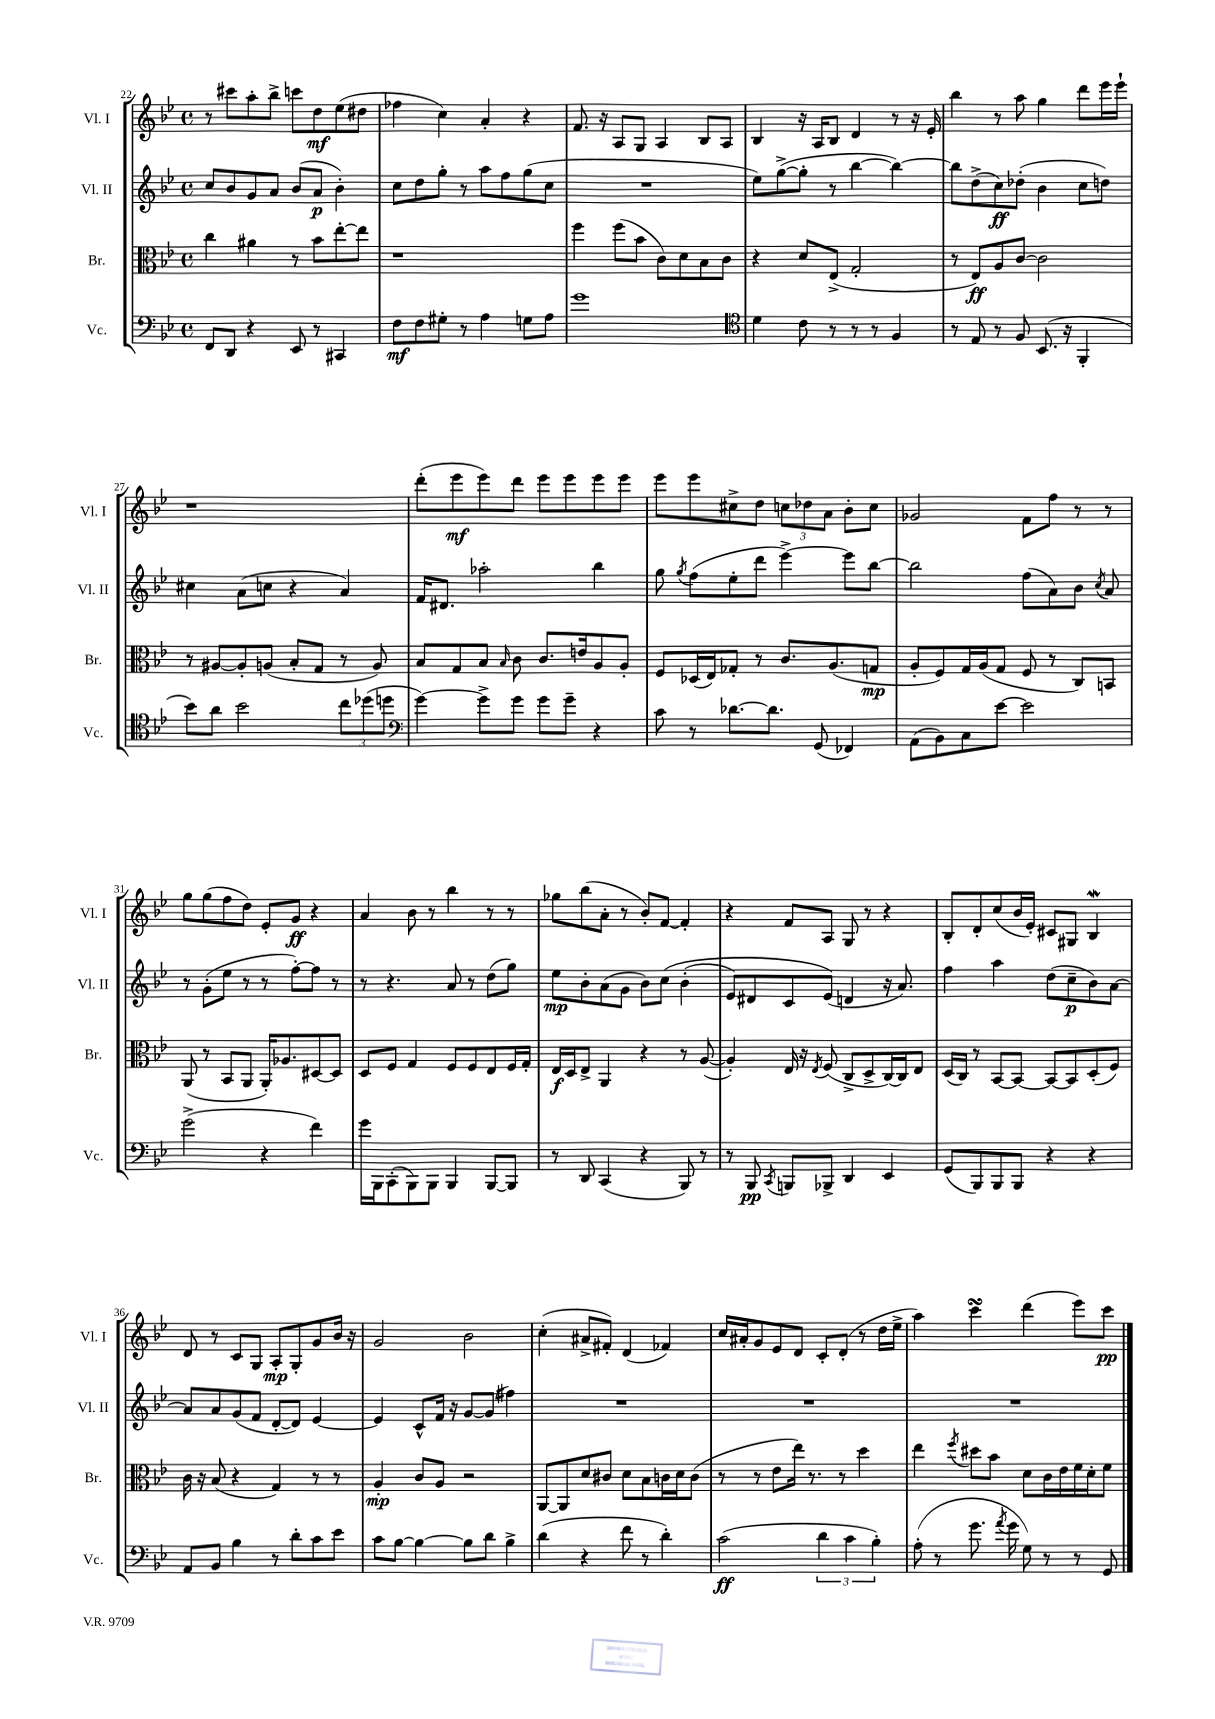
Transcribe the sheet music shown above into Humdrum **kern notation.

**kern	**kern	**kern	**kern
*staff4	*staff3	*staff2	*staff1
*clefF4	*clefC3	*clefG2	*clefG2
*k[b-e-]	*k[b-e-]	*k[b-e-]	*k[b-e-]
*M4/4	*M4/4	*M4/4	*M4/4
*met(c)	*met(c)	*met(c)	*met(c)
8FF/L	4cc\	8cc/L	8r
8DD/J	.	8b-/	8ccc#\L
4r	4a#\	8g/	8aa'\
.	.	8a/J	8bb-^\J
8EE-/	8r	(8b-/L	8ccc\L
8r	8b-\L	8a/J	8dd\
4CC#/	[8ee-'\	4b-'\)	(8ee-\
.	8ee-\]J	.	8dd#\J
=	=	=	=
8F\L	1r	8cc\L	4ff-\
8F\	.	8dd\	.
8G#'\J	.	8gg'\J	4cc\)
8r	.	8r	.
4A\	.	8aa\L	4a'/
.	.	8ff\	.
8G\L	.	(8gg\	4r
8A\J	.	8cc\J	.
=	=	=	=
1g	4ff\	1r	8.f/
.	.	.	16r
.	(8ff\L	.	8A/L
.	8b-\J	.	8G/J
.	8c\L)	.	4A/
.	8d\	.	.
.	8B-\	.	8B-/L
.	8c\J	.	8A/J
=	=	=	=
*clefC4	*	*	*
4d\	4r	8ee-\L)	4B-/
.	.	([8gg^\	.
8c\	8d/L	8gg'\]J	16r
.	.	.	16A/LK
8r	(8E-^/J	8r	8B-/J
8r	2G'/	[4bb-\	4d/
8r	.	.	.
4F/	.	4bb-\_)	8r
.	.	.	16r
.	.	.	16e-'/
=	=	=	=
8r	8r	8bb-\]L	4bb-\
8E-/	8E-/L)	(8dd^\	.
8r	8A/	8cc\)	8r
8F/	[8c/J	(8dd-'\J	8aa\
(8.BB-/	2c\]	4b-\	4gg\
16r	.	.	.
4FF'/	.	8cc\L	8ddd\L
.	.	8dd\J)	16eee-\L
.	.	.	16eee-`\JJ
=	=	=	=
8b-\L)	8r	4cc#\	1r
8a\J	[8A#/L	.	.
2b-\	8A#'/]	(8a\L	.
.	(8A/J	8cc\J	.
.	8B-'/L	4r	.
.	8G/J	.	.
12cc\L	8r	4a/)	.
(12dd-\	.	.	.
.	8A/)	.	.
12dd\J	.	.	.
=	=	=	=
*clefF4	*	*	*
[4g\)	8B-/L	16f/LK	(8ddd'\L
.	.	8.d#/J	.
.	8G/	.	8eee-\
8g^\]L	8B-/J	2aa-'\	8eee-\)
.	16qqB-/	.	.
8g\J	8c\	.	8ddd\J
8g\L	8.c/L	.	8eee-\L
8g~\J	.	.	8eee-\
.	16e/k	.	.
4r	8A/	4bb-\	8eee-\
.	8A'/J	.	8eee-\J
=	=	=	=
8c\	8F/L	8gg\	8eee-\L
.	.	8qgg/	.
8r	(16D-/L	(8ff\L	8eee-\
.	16E-/J)	.	.
[8.d-\L	8G-'/J	8ee-'\	8cc#^\
.	8r	8ddd\J	8dd\J
8.d-\]J	.	.	.
.	8.c/L	[4eee-^\)	12cc\L
.	.	.	12dd-\
(8GG/	.	.	.
.	.	.	12a\J
.	(8.A/	.	.
4FF-/)	.	8eee-\]L	8b-'\L
.	8G/J	[8bb-\J	8cc\J
=	=	=	=
(8AA\L	8A'/L	2bb-\]	2g-/
8BB-\)	8F/)	.	.
8C\	16G/L	.	.
.	(16A/J	.	.
[8e-\J	8G/J	.	.
2e-\]	8F/	(8ff\L	8f\L
.	8r	8a\)	8ff\J
.	8C/L)	8b-\J	8r
.	.	8qcc/	.
.	8BB/J	8a/	8r
=	=	=	=
(2g^\	(8AA/	8r	8gg\L
.	8r	(8g'\L	(8gg\
.	8BB-/L	8ee-\J	8ff\
.	8AA/J	8r	8dd\J)
4r	16AA'/LK)	8r	8e-'/L
.	8.A-/	.	.
.	.	[8ff'\L)	8g/J
4f\)	[8D#/	8ff\]J	4r
.	8D#/]J	8r	.
=	=	=	=
16g\LL	8D/L	8r	4a/
16BBB-\J	.	.	.
(8CC'\	8F/J	4.r	.
8BBB-\)	4G/	.	8b-\
8BBB-\J	.	.	8r
4BBB-/	8F/L	8a/	4bb-\
.	8F/	8r	.
[8BBB-/L	8E-/	(8dd\L	8r
8BBB-/]J	16F/L	8gg\J)	8r
.	16G'/JJ	.	.
=	=	=	=
8r	16E-/LL	8ee-\L	8gg-\L
.	16D/J	.	.
8DD/	8E-^/J	8b-'\	(8bb-\
(4CC/	4AA/	(8a\	8a'\J
.	.	8g\J	8r
4r	4r	8b-\L)	8b-'/L)
.	.	&(8cc\J	[8f/J
8BBB-/)	8r	(4b-'\	4f'/]
8r	([8A/	.	.
=	=	=	=
8r	4A'/])	8e-/L)	4r
8BBB-/	.	8d#/	.
8qCC/	.	.	.
8BBB/L	16E-/	8c/	8f/L
.	16r	.	.
.	8qE-/	.	.
8BBB-^/J	(8F/	(8e-/J&)	8A/J
4DD/	8C^/L	4d/	8G/
.	8D^/	.	8r
4EE-/	[16C/L)	16r	4r
.	16C/]J	8.a/)	.
.	8E-/J	.	.
=	=	=	=
(8GG/L	(16D/LL	4ff\	8B-'/L
.	16C/JJ)	.	.
8BBB-/)	8r	.	8d'/
8BBB-/	[8BB-/L	4aa\	(8cc/
8BBB-/J	8BB-/_J	.	16b-/L
.	.	.	16e-'/JJ)
4r	8BB-/_L	(8dd\L	8c#/L
.	8BB-/]	8cc~\	8G#/J
4r	(8D'/	8b-\)	4B-/
.	8F/J)	[8a\J	.
=	=	=	=
8AA/L	16c\	8a/]L	8d/
.	16r	.	.
8BB-/J	(8B-/	8a/	8r
4B-\	4r	(8g/	8c/L
.	.	8f/J	8G/J
8r	4G/)	[8d'/L	8A'/L
8d'\L	.	8d/]J)	8G'/
8c\	8r	[4e-/	8g/
8e-\J	8r	.	16b-/Jk
.	.	.	16r
=	=	=	=
8c\L	4A'/	4e-/]	2g/
[8B-\J	.	.	.
4B-\_	8c/L	8c^^/L	.
.	8A/J	16f/Jk	.
.	.	16r	.
8B-\]L	2r	[8g/L	2b-\
8d\J	.	(8g/]J	.
4B-^\	.	4ff#\)	.
=	=	=	=
(4d\	[8AA/L	1r	(4cc'\
.	8AA/]	.	.
4r	8d/	.	8a#^/L
.	8c#/J	.	8f#'/J)
8f\	8d\L	.	(4d/
8r	8B-\	.	.
4d'\)	16c\L	.	4f-/)
.	16d\J	.	.
.	(8c\J	.	.
=	=	=	=
(2c\	8r	1r	16cc/LL
.	.	.	16a#'/J
.	8r	.	8g/
.	8e-\L	.	8e-/
.	16ee-\Jk)	.	8d/J
.	8.r	.	.
6d\	.	.	8c'/L
.	8r	.	(8d'/J
6c\	.	.	.
.	4dd\	.	8r
6B-'\)	.	.	.
.	.	.	16dd\LL
.	.	.	16ee-^\JJ
=	=	=	=
(8A'\	4ee-\	1r	4aa\)
8r	.	.	.
.	8qff/	.	.
8.g\	8dd#\L	.	4ccc\
.	8b-\J	.	.
8qa/	.	.	.
16g\	.	.	.
8G\)	8d\L	.	(4ddd\
8r	16c\L	.	.
.	16e-\	.	.
8r	16f\	.	8eee-\L)
.	16d'\J	.	.
8GG/	8f\J	.	8ccc\J
==	==	==	==
*-	*-	*-	*-
